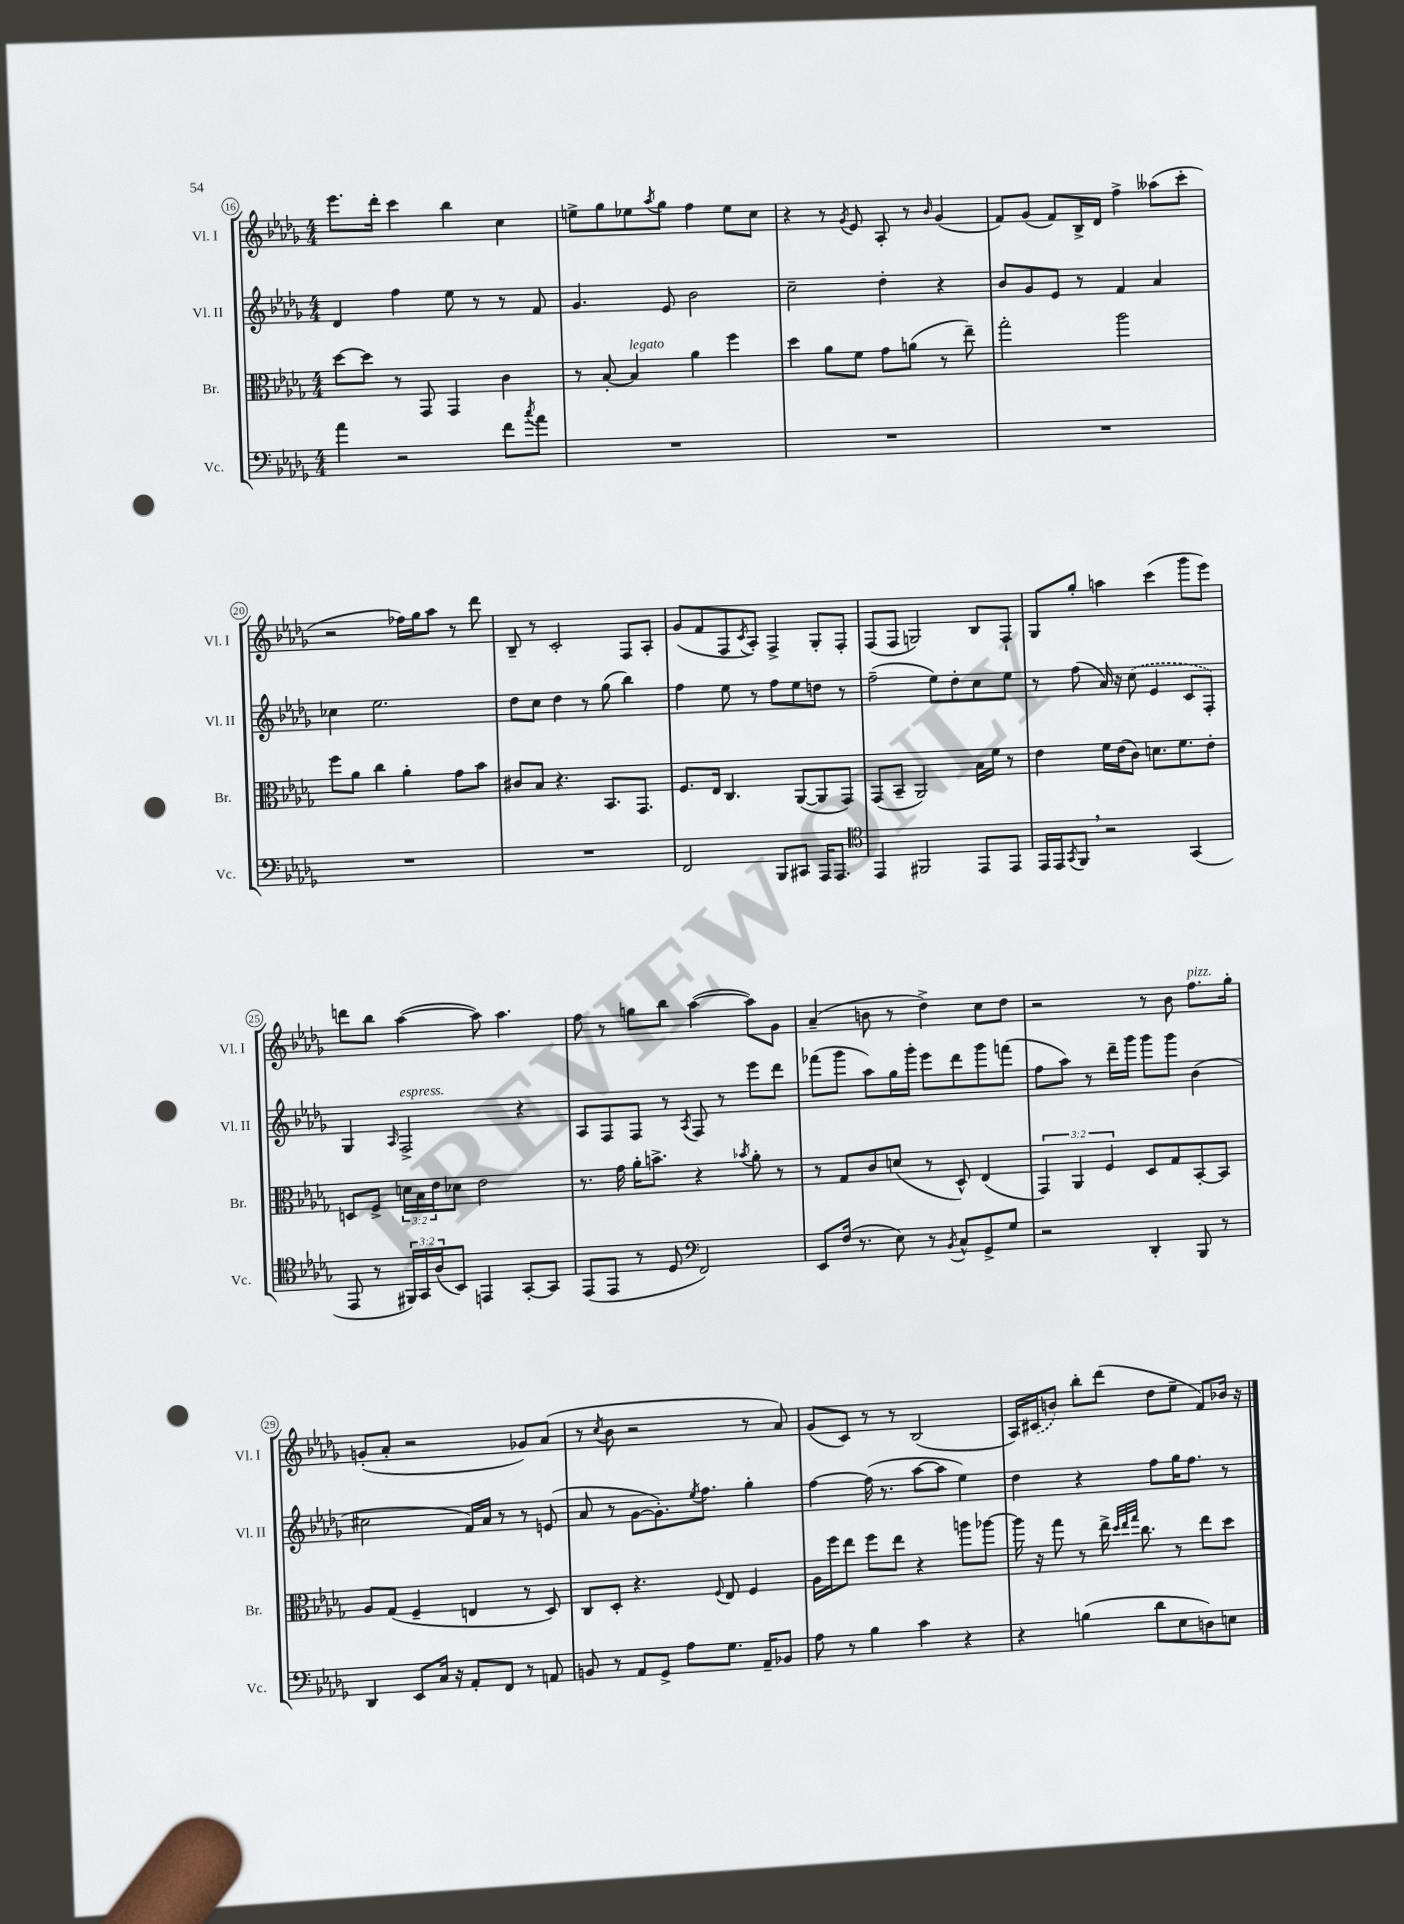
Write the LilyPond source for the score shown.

<<
\new StaffGroup <<
\new Staff = "s0" \with { instrumentName = "Vl. I" shortInstrumentName = "Vl. I" } {
    \clef treble \key des \major \numericTimeSignature \time 4/4
    ees'''8. des'''16-. c'''4 bes''4 c''4 |
    e''8-> ges''8 ees''8 \acciaccatura { aes''8 } ges''8 f''4 ees''8 c''8 |
    r4 r8 \acciaccatura { ges'8 } ees'8 aes8-. r8 \grace { bes'16 } ges'4( |
    f'8) ges'8( f'8) bes16-> des'16 f''4-> aeses''8( c'''8-. |
    r2 fes''16) ges''16 aes''8 r8 des'''8 |
    bes8-- r8 c'2-. f8 aes8-. |
    ges'8( f'8 f8 \acciaccatura { c'8 } aes8-.) f4-> ges8-. f8-. |
    f8( f8 g2) bes8 f8-! |
    ges8 ges''8-. a''4 c'''4( ges'''8 ees'''8) |
    d'''8 bes''8 aes''4~( aes''8) aes''4. |
    f''8 r8 g''8 bes''8 aes''4~( aes''8) ges'8 |
    aes'4--( b'8 r8 des''4->) c''8 des''8 |
    r2 r8 bes'8 f''8.^\markup { \italic "pizz." } ges''16-. |
    g'8-.( aes'8-. r2 ges'8) aes'8( |
    r8 \acciaccatura { c''8 } bes'8 r2 r8 aes'8) |
    ges'8( c'8) r8 r8 bes2( |
    aes16) \once \slurDashed cis'16( b'8) bes''8-. des'''8( des''8 ees''8-- f'8) bes'16 r16 \bar "|." |
}
\new Staff = "s1" \with { instrumentName = "Vl. II" shortInstrumentName = "Vl. II" } {
    \clef treble \key des \major \numericTimeSignature \time 4/4
    des'4 f''4 ees''8 r8 r8 f'8 |
    ges'4. ees'8 bes'2 |
    c''2-- des''4-. r4 |
    bes'8 ges'8 ees'8 r8 f'4 aes'4 |
    ces''4 ees''2. |
    des''8 c''8 des''4 r8 ges''8( bes''4) |
    f''4 ees''8 r8 f''8 ees''8 d''8 r8 |
    f''2--( ees''8) des''8-. c''8 ees''8 |
    r8 f''8( aes'16) r16 \once \slurDashed c''8( ees'4 c'8 f8-.) |
    ges4 \grace { aes16 } f2->^\markup { \italic "espress." } r4 |
    aes8 f8 f8 r8 \acciaccatura { aes8 } f8 r8 ees'''8 des'''8 |
    fes'''8( ges'''8 aes''8) ges''16 ges'''16-. ees'''8 des'''8 ges'''8 f'''8( |
    f''8 aes''8) r8 des'''16-- ges'''16 ges'''8 ges'''8 bes'4( |
    cis''2 f'16) aes'16 r8 r8 e'8( |
    aes'8 r8 ges'8~ ges'8.-.) \acciaccatura { ees''8 } f''8. ges''4-. |
    f''4~ f''16( r8. aes''8~ aes''8 ees''4) |
    des''4 r4 f''8 ges''16 f''8. r8 \bar "|." |
}
\new Staff = "s2" \with { instrumentName = "Br." shortInstrumentName = "Br." } {
    \clef alto \key des \major \numericTimeSignature \time 4/4 \override Staff.TupletNumber.text = #tuplet-number::calc-fraction-text
    des''8~ des''8 r8 ges,8 ges,4 c'4 |
    r8 bes8~-. bes4^\markup { \italic "legato" } aes'4 f''4 |
    des''4 aes'8 f'8 ges'8 a'8( r8 ees''8--) |
    ges''2-. aes''2 |
    f''8 aes'8 c''4 aes'4-. ges'8 bes'8 |
    cis'8 bes8 r4. bes,8. ges,8. |
    f8. ees16 c4. aes,8~( aes,8 ges,8) |
    ges,8( bes,8-- aes,2) bes16 f'16 r8 |
    ees'4 f'16 ees'16( c'8) d'8. f'8. ees'8-. |
    d8 f8-> \tuplet 3/2 { d'16 bes16 ees'16 } des'8 ees'2 |
    r8. ges'16 aes'16-. b'8.-> r4 \acciaccatura { bes'8 } aes'8-. r8 |
    r8 ges8 c'8 d'8( r8 des8-^) ees4( |
    \tuplet 3/2 { ges,4) aes,4 f4 } des8 ges8 bes,8~-. bes,8 |
    aes8 ges8( f4-- e4 r8 des8) |
    c8 des8-. r4. \appoggiatura { f8 } ees8 f4 |
    aes16 f''16 ees''8 f''8 ees''8 r4 a''8 aes''8~ |
    aes''16 r16 ges''8 r8 ees''16-> \grace { des''32 ees''32 ges''32 } c''8. r8 ees''8 des''8 \bar "|." |
}
\new Staff = "s3" \with { instrumentName = "Vc." shortInstrumentName = "Vc." } {
    \clef bass \key des \major \numericTimeSignature \time 4/4 \override Staff.TupletNumber.text = #tuplet-number::calc-fraction-text
    aes'4 r2 f'8 \acciaccatura { c''8 } aes'8 |
    R1 |
    R1 |
    R1 |
    R1 |
    R1 |
    f,2 bes,,8 cis,8 aes,,16 aes,,8. |
    \clef tenor ees,4 fis,2 ees,8 ees,8 |
    ees,16 ees,16 \acciaccatura { ges,8 } f,8 \breathe r2 ges,4( |
    ees,8 r8 \tuplet 3/2 { fis,16) ges,16 aes16( } bes,8) e,4 ges,8~-. ges,8 |
    ees,8( ees,8 r8 des8 \clef bass f,2) |
    ees,8 f16( r8. ees8) r8 \acciaccatura { bes,8 } c8-^ ges,8-> ges8 |
    r2 des,4-. bes,,8 r8 |
    des,4 ees,8 c16 r16 aes,8-. f,8 r8 a,8 |
    b,8 r8 aes,8 ges,8-> aes8 ges8. aes,16-- bes,8 |
    aes8 r8 bes4 c'4 r4 |
    r4 b4( des'8 ees8 d8) e8 \bar "|." |
}
>>
>>
\layout { \context { \Score currentBarNumber = #16 \override BarNumber.stencil = #(make-stencil-circler 0.1 0.3 ly:text-interface::print) } }
